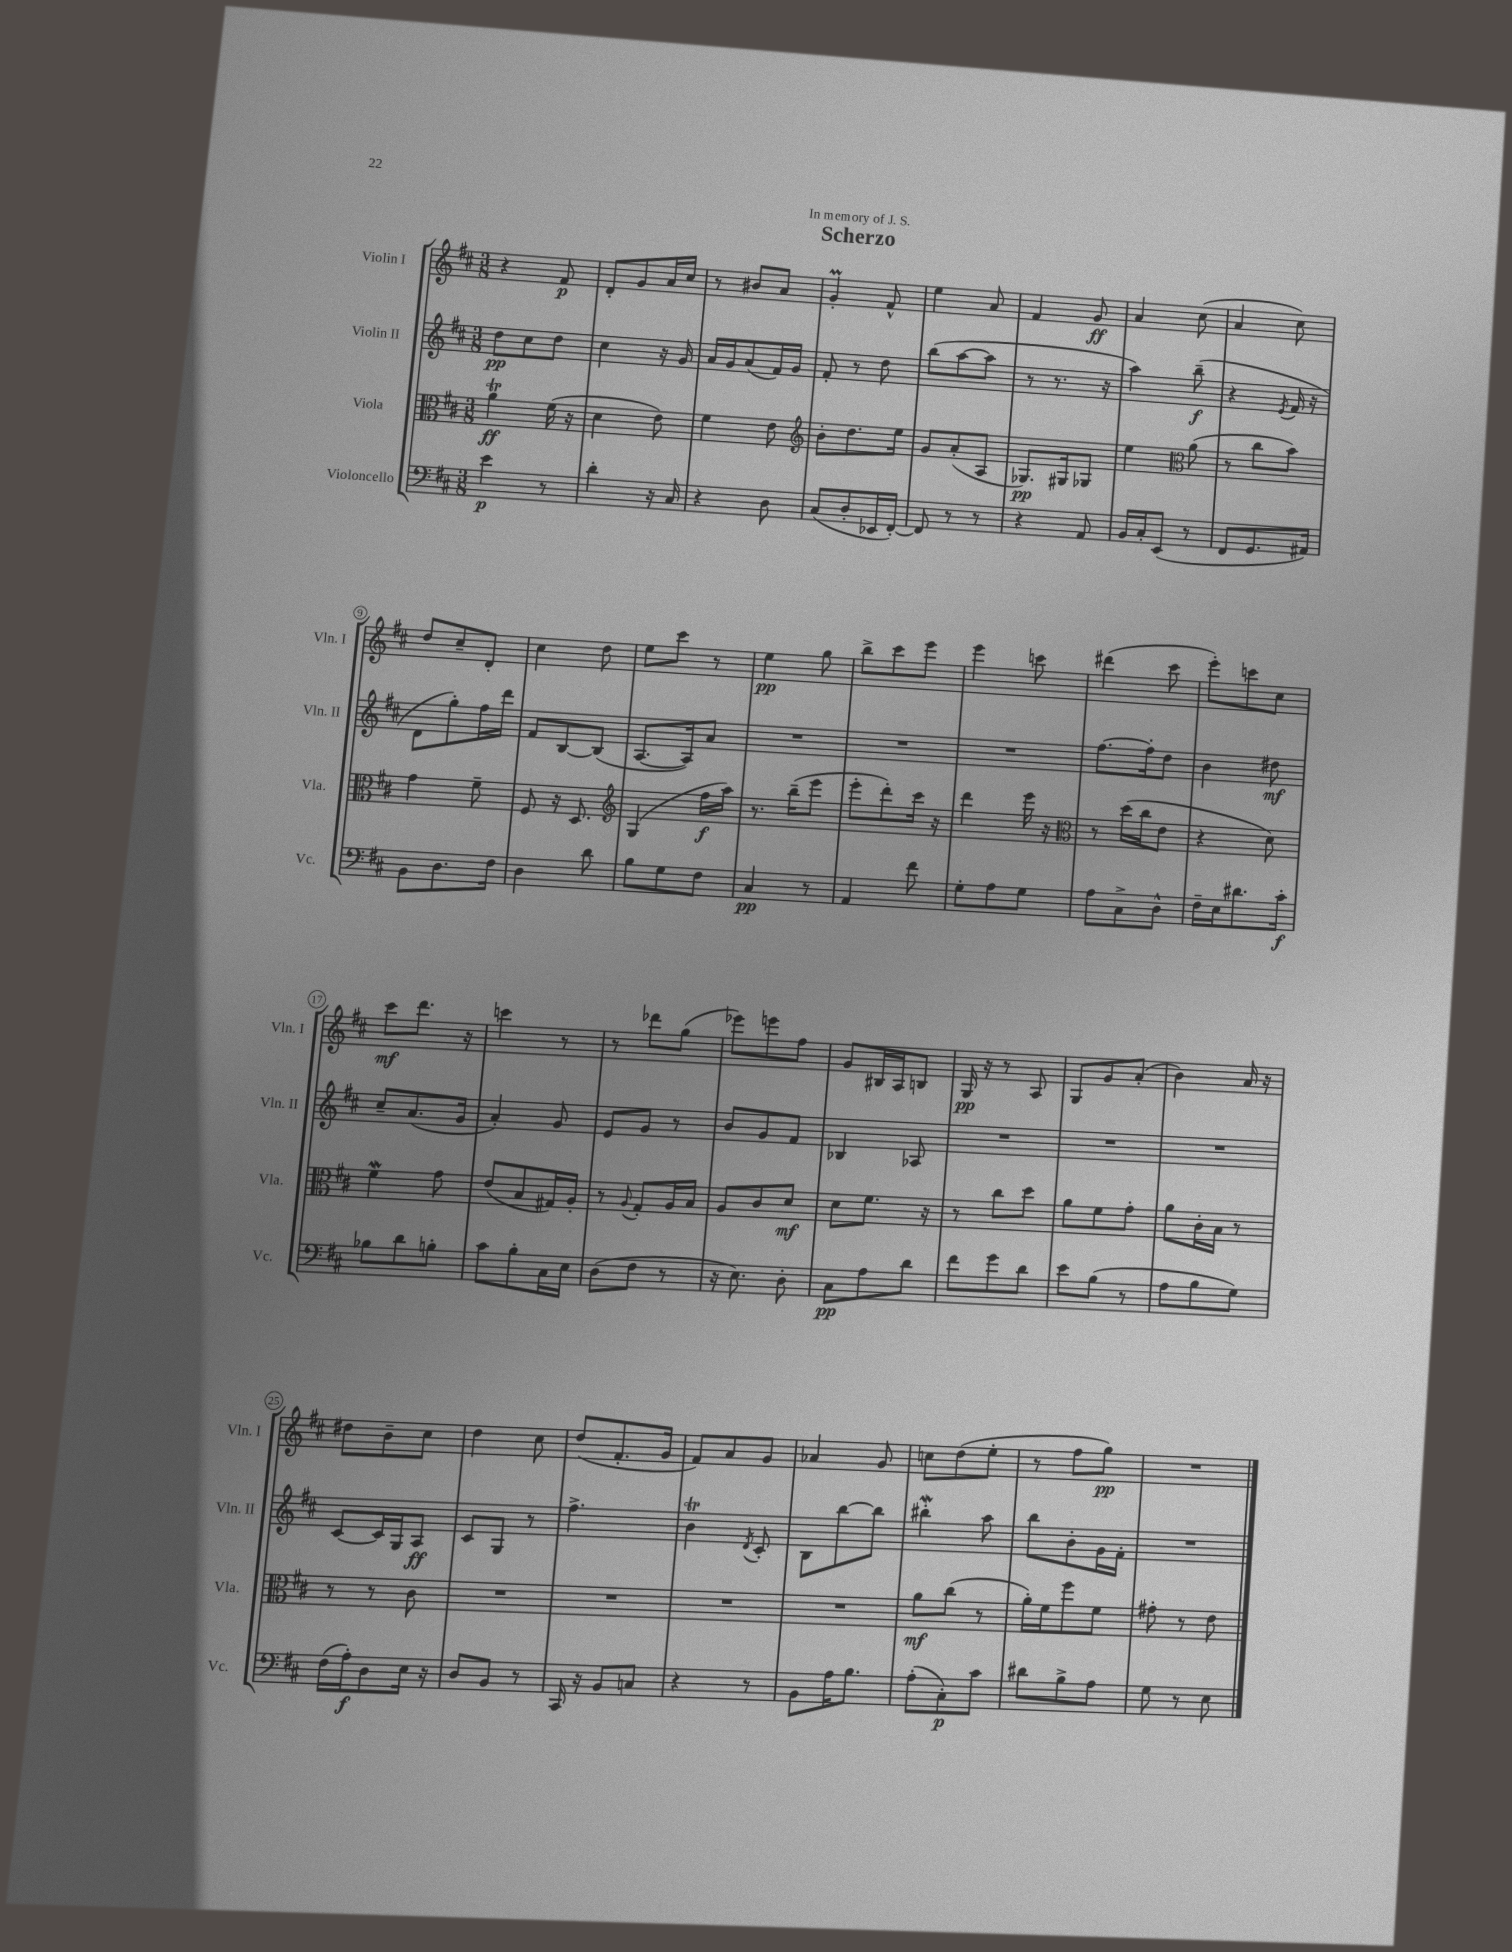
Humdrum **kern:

**kern	**dynam	**kern	**dynam	**kern	**dynam	**kern	**dynam
*part4	*part4	*part3	*part3	*part2	*part2	*part1	*part1
*staff4	*staff4	*staff3	*staff3	*staff2	*staff2	*staff1	*staff1
*I"Violoncello	*	*I"Viola	*	*I"Violin II	*	*I"Violin I	*
*I'Vc.	*	*I'Vla.	*	*I'Vln. II	*	*I'Vln. I	*
*clefF4	*	*clefC3	*	*clefG2	*	*clefG2	*
*k[f#c#]	*	*k[f#c#]	*	*k[f#c#]	*	*k[f#c#]	*
*M3/8	*	*M3/8	*	*M3/8	*	*M3/8	*
=1	=1	=1	=1	=1	=1	=1	=1
4e\	p	4aT\	ff	8dd\L	pp	4r	.
.	.	.	.	8cc#\	.	.	.
8r	.	(16f#\	.	8dd\J	.	8f#/	p
.	.	16r	.	.	.	.	.
=2	=2	=2	=2	=2	=2	=2	=2
4d'\	.	4d\	.	4cc#\	.	8d'/L	.
.	.	.	.	.	.	8g/	.
16r	.	8e\)	.	16r	.	16a/L	.
16C#/	.	.	.	16g/	.	16cc#/JJ	.
=3	=3	=3	=3	=3	=3	=3	=3
4r	.	4f#\	.	16a/LL	.	8r	.
.	.	.	.	16g/J	.	.	.
.	.	.	.	(8a/	.	8b#X/L	.
8D\	.	8e\	.	16f#/L)	.	8a/J	.
.	.	.	.	16g/JJ	.	.	.
=4	=4	=4	=4	=4	=4	=4	=4
*	*	*clefG2	*	*	*	*	*
(8C#/L	.	8b'\L	.	8f#'/	.	4gM'/	.
8D'/	.	8.dd\	.	8r	.	.	.
16EE-X/L	.	.	.	8dd\	.	8f#^^/	.
[16FF#'/JJ)	.	16ee\Jk	.	.	.	.	.
=5	=5	=5	=5	=5	=5	=5	=5
8FF#/]	.	8g/L	.	(8bb\L	.	4ee\	.
8r	.	(8a'/	.	[8aa\	.	.	.
8r	.	8A/J	.	8aa\J]	.	8a/	.
=6	=6	=6	=6	=6	=6	=6	=6
4r	.	8.G-X/L)	pp	8r	.	4f#/	.
.	.	.	.	8.r	.	.	.
.	.	16G#X/k	.	.	.	.	.
8AA/	.	8G-X/J	.	.	.	8g/	ff
.	.	.	.	16r	.	.	.
=7	=7	=7	=7	=7	=7	=7	=7
16BB/LL	.	4ee\	.	4aa\)	.	4a/	.
16C#'/J	.	.	.	.	.	.	.
(8EE/J	.	.	.	.	.	.	.
*	*	*clefC3	*	*	*	*	*
8r	.	(8a\	.	(8bb~\	f	(8cc#\	.
=8	=8	=8	=8	=8	=8	=8	=8
8FF#/L	.	8r	.	4r	.	4a/	.
8.GG/	.	8cc#\L	.	.	.	.	.
.	.	.	.	8qe/	.	.	.
.	.	8b\J)	.	16f#/	.	8cc#\)	.
16AA#X/Jk)	.	.	.	16r	.	.	.
!!LO:LB:g=z
=9	=9	=9	=9	=9	=9	=9	=9
8BB\L	.	4g\	.	8d\L	.	8dd/L	.
8.D\	.	.	.	8gg'\)	.	8cc#~/	.
.	.	8f#~\	.	16ff#\L	.	8d'/J	.
16F#\Jk	.	.	.	16ddd\JJ	.	.	.
=10	=10	=10	=10	=10	=10	=10	=10
4D\	.	8F#/	.	8f#/L	.	4cc#\	.
.	.	16r	.	[8B/	.	.	.
.	.	8.D/	.	.	.	.	.
8d\	.	.	.	(8B/J]	.	8dd\	.
=11	=11	=11	=11	=11	=11	=11	=11
*	*	*clefG2	*	*	*	*	*
8B\L	.	(4G/	.	[8.A/L	.	8ee\L	.
8G\	.	.	.	.	.	8ccc#\J	.
.	.	.	.	16A/k])	.	.	.
8F#\J	.	16ff#\LL	f	8a/J	.	8r	.
.	.	16aa\JJ)	.	.	.	.	.
=12	=12	=12	=12	=12	=12	=12	=12
4C#/	pp	8.r	.	4.r	.	4ee\	pp
.	.	(16bb~\KL	.	.	.	.	.
8r	.	8eee\J	.	.	.	8gg\	.
=13	=13	=13	=13	=13	=13	=13	=13
4AA/	.	8eee'\L	.	4.r	.	8bb^\L	.
.	.	8ddd'\)	.	.	.	8ccc#\	.
8f#\	.	16ccc#\Jk	.	.	.	8eee\J	.
.	.	16r	.	.	.	.	.
=14	=14	=14	=14	=14	=14	=14	=14
8G'\L	.	4ddd\	.	4.r	.	4eee\	.
8A\	.	.	.	.	.	.	.
8G\J	.	16eee\	.	.	.	8cccn\	.
.	.	16r	.	.	.	.	.
=15	=15	=15	=15	=15	=15	=15	=15
*	*	*clefC3	*	*	*	*	*
8A\L	.	8r	.	[8.ff#\L	.	(4ddd#X\	.
8C#^\	.	(16dd\LL	.	.	.	.	.
.	.	16cc#\J	.	16ff#'\k]	.	.	.
8D^^\J	.	8e\J	.	8dd\J	.	8ccc#\	.
=16	=16	=16	=16	=16	=16	=16	=16
16F#~\LL	.	4r	.	4b\	.	8eee'\L)	.
16E\J	.	.	.	.	.	.	.
8.d#X\	.	.	.	.	.	8cccn\	.
.	.	8d\)	.	8dd#X\	mf	8cc#\J	.
16c#'\Jk	f	.	.	.	.	.	.
!!LO:LB:g=z
=17	=17	=17	=17	=17	=17	=17	=17
8B-X\L	.	4f#W\	.	8cc#~/L	.	8ccc#\L	mf
8d\	.	.	.	(8.a/	.	8.ddd\J	.
8Bn'\J	.	8g\	.	.	.	.	.
.	.	.	.	16g/Jk	.	16r	.
=18	=18	=18	=18	=18	=18	=18	=18
8c#\L	.	(8e/L	.	4a'/)	.	4cccn\	.
8B'\	.	8B/	.	.	.	.	.
16C#\L	.	16G#X/L)	.	8g/	.	8r	.
16E\JJ	.	16A'/JJ	.	.	.	.	.
=19	=19	=19	=19	=19	=19	=19	=19
(8D\L	.	8r	.	8e/L	.	8r	.
.	.	8qqA/	.	.	.	.	.
8F#\J	.	8G'/L	.	8g/J	.	8ddd-X\L	.
8r	.	16A/L	.	8r	.	(8gg\J	.
.	.	16B/JJ	.	.	.	.	.
=20	=20	=20	=20	=20	=20	=20	=20
16r	.	8A/L	.	8b/L	.	8eee-X\L)	.
8.E\)	.	.	.	.	.	.	.
.	.	8c#/	.	8g/	.	8eeen\	.
8D'\	.	8d/J	mf	8f#/J	.	8ff#\J	.
=21	=21	=21	=21	=21	=21	=21	=21
8C#\L	pp	8d\L	.	4B-X/	.	8g/L	.
8A\	.	8.f#\J	.	.	.	16B#X/L	.
.	.	.	.	.	.	16A/J	.
8d\J	.	.	.	8A-X/	.	8Bn/J	.
.	.	16r	.	.	.	.	.
=22	=22	=22	=22	=22	=22	=22	=22
8f#\L	.	8r	.	4.r	.	16G/	pp
.	.	.	.	.	.	16r	.
8g\	.	8cc#\L	.	.	.	8r	.
8d\J	.	8dd\J	.	.	.	8A/	.
=23	=23	=23	=23	=23	=23	=23	=23
8e\L	.	8a\L	.	4.r	.	8G/L	.
(8B\J	.	8f#\	.	.	.	8g/	.
8r	.	8g'\J	.	.	.	(8a'/J	.
=24	=24	=24	=24	=24	=24	=24	=24
8A\L	.	8a\L	.	4.r	.	4b\)	.
8B\	.	16c#'\L	.	.	.	.	.
.	.	16B\JJ	.	.	.	.	.
8G\J)	.	8r	.	.	.	16a/	.
.	.	.	.	.	.	16r	.
!!LO:LB:g=z
=25	=25	=25	=25	=25	=25	=25	=25
(16F#\LL	.	8r	.	[8c#/L	.	8dd#X\L	.
16A'\J)	f	.	.	.	.	.	.
8D\	.	8r	.	16c#/L]	.	8b~\	.
.	.	.	.	16G/J	.	.	.
16E\Jk	.	8c#\	.	8A/J	ff	8cc#\J	.
16r	.	.	.	.	.	.	.
=26	=26	=26	=26	=26	=26	=26	=26
8D/L	.	4.r	.	8c#/L	.	4dd\	.
8BB/J	.	.	.	8G/J	.	.	.
8r	.	.	.	8r	.	8cc#\	.
=27	=27	=27	=27	=27	=27	=27	=27
16CC#/	.	4.r	.	4.ff#^\	.	(8dd/L	.
16r	.	.	.	.	.	.	.
8BB/L	.	.	.	.	.	8.f#'/	.
8Cn/J	.	.	.	.	.	.	.
.	.	.	.	.	.	16g/Jk	.
=28	=28	=28	=28	=28	=28	=28	=28
4r	.	4.r	.	4bT\	.	8f#/L)	.
.	.	.	.	.	.	8a/	.
.	.	.	.	8qd/	.	.	.
8r	.	.	.	8c#'/	.	8g/J	.
=29	=29	=29	=29	=29	=29	=29	=29
8BB\L	.	4.r	.	8B\L	.	4a-X/	.
16A\K	.	.	.	[8bb\	.	.	.
8.B\J	.	.	.	.	.	.	.
.	.	.	.	8bb\J]	.	8g/	.
=30	=30	=30	=30	=30	=30	=30	=30
(8A'\L	.	8a\L	mf	4bb#XW'\	.	8ccn\L	.
8C#'\)	p	(8cc#\J	.	.	.	(8dd\	.
8c#\J	.	8r	.	8aa\	.	8ee'\J	.
=31	=31	=31	=31	=31	=31	=31	=31
8d#X\L	.	16a'\LL)	.	8bb\L	.	8r	.
.	.	16f#\J	.	.	.	.	.
8B^\	.	8ff#\	.	8b'\	.	8ff#\L	.
8A\J	.	8f#\J	.	16g\L	.	8gg\J)	pp
.	.	.	.	16f#'\JJ	.	.	.
=32	=32	=32	=32	=32	=32	=32	=32
8G\	.	8g#X'\	.	4.r	.	4.r	.
8r	.	8r	.	.	.	.	.
8E\	.	8e\	.	.	.	.	.
==	==	==	==	==	==	==	==
*-	*-	*-	*-	*-	*-	*-	*-
